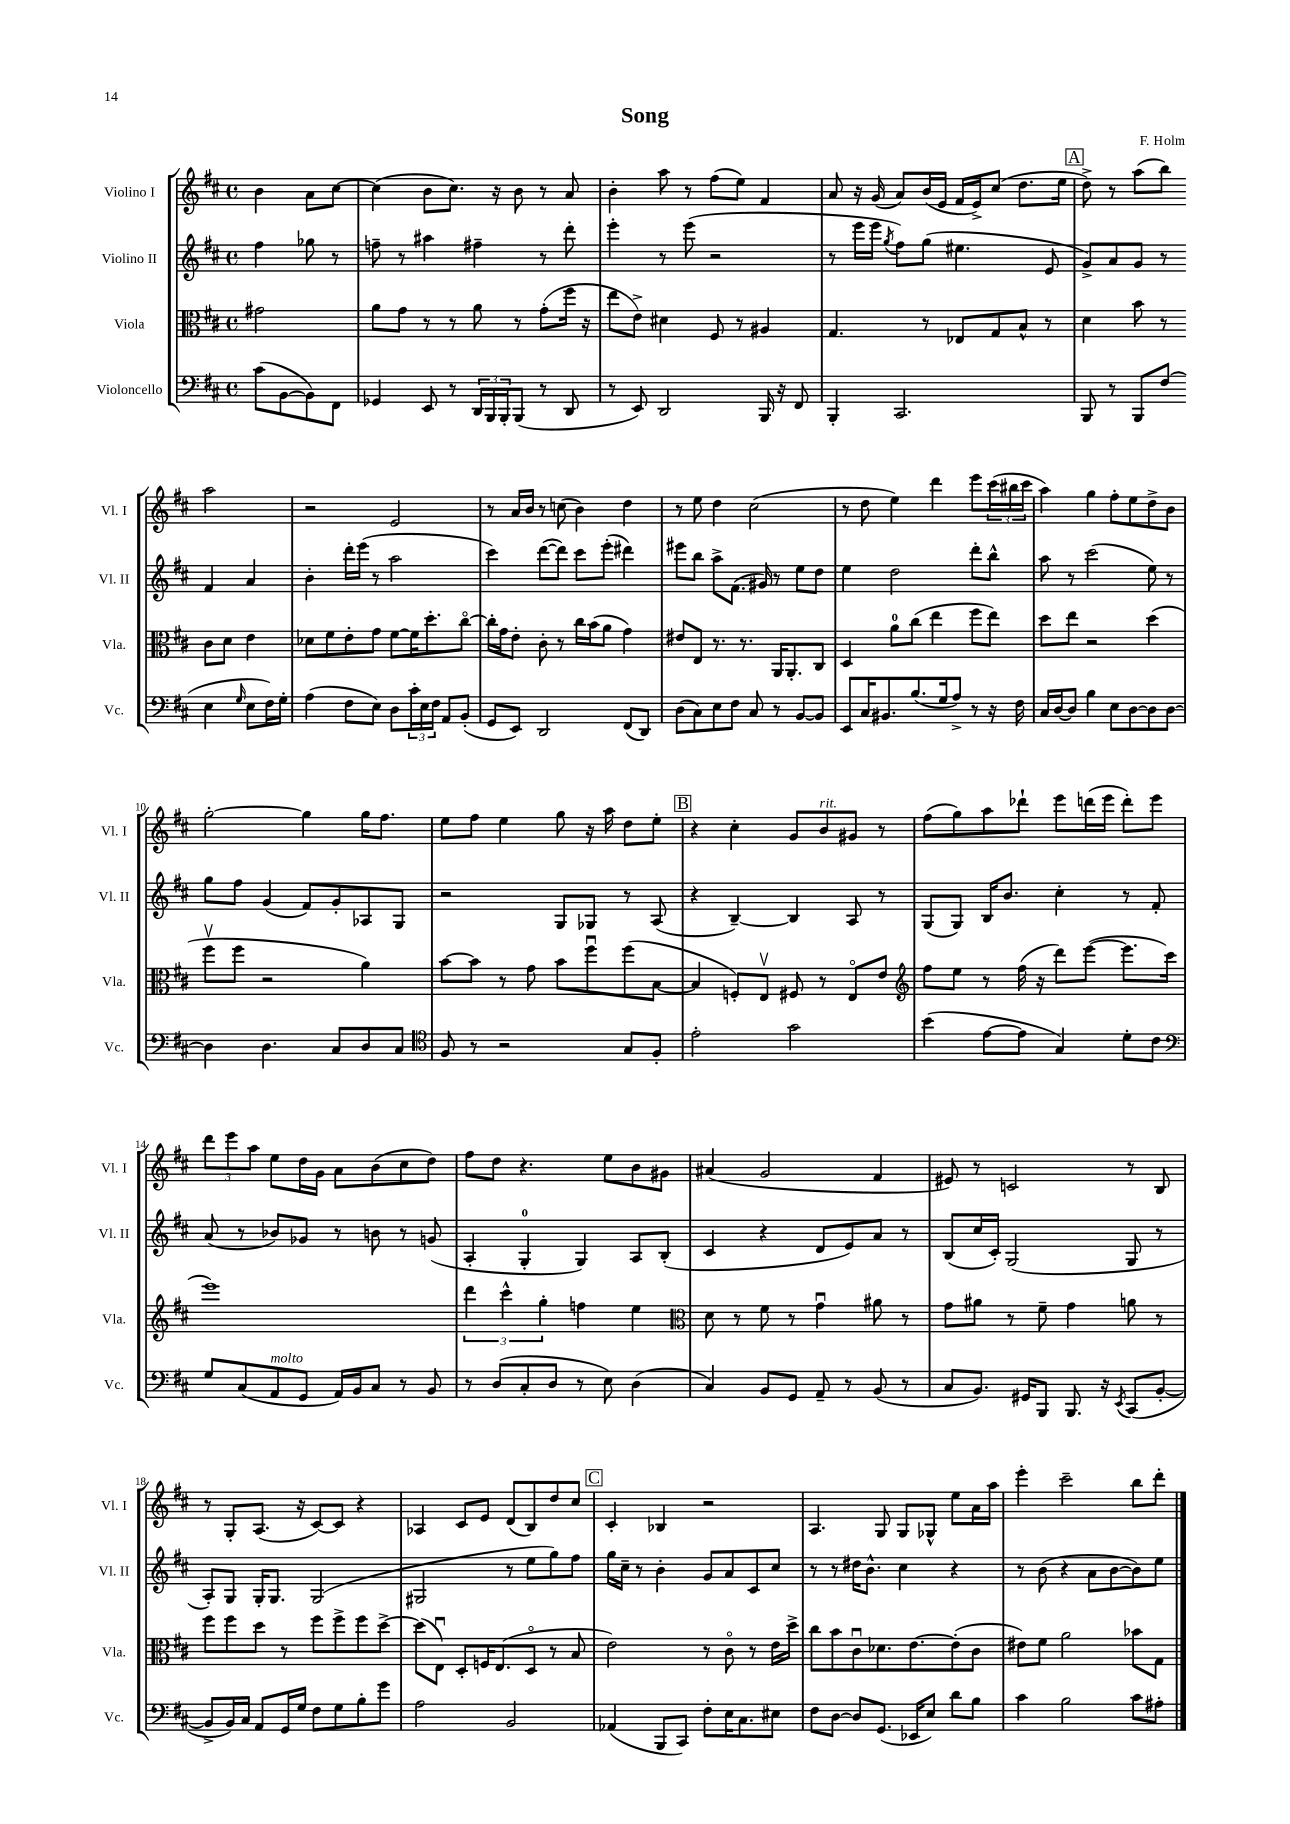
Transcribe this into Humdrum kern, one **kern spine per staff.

**kern	**kern	**kern	**kern
*staff4	*staff3	*staff2	*staff1
*clefF4	*clefC3	*clefG2	*clefG2
*k[f#c#]	*k[f#c#]	*k[f#c#]	*k[f#c#]
*M4/4	*M4/4	*M4/4	*M4/4
*met(c)	*met(c)	*met(c)	*met(c)
(8c#\L	2g#\	4ff#\	4b\
[8BB\	.	.	.
8BB\])	.	8gg-\	8a\L
8FF#\J	.	8r	[8cc#\J
=	=	=	=
4GG-/	8a\L	8ff~\	(4cc#\]
.	8g\J	8r	.
8EE/	8r	4aa#\	8b\L
8r	8r	.	8.cc#\J)
24DD/LL	8a\	4ff#~\	.
24BBB/	.	.	.
.	.	.	16r
24BBB'/J	.	.	.
(8BBB/J	8r	.	8b\
8r	(8g'\L	8r	8r
8DD/	16ff#\Jk	8ddd'\	8a/
.	16r	.	.
=	=	=	=
8r	8ee\L	4eee'\	4b'\
8EE/)	8e^\J)	.	.
2DD/	4d#\	8r	8aa\
.	.	(8eee\	8r
.	8F#/	2r	(8ff#\L
.	8r	.	8ee\J)
16BBB/	4A#/	.	4f#/
16r	.	.	.
8FF#/	.	.	.
=	=	=	=
4BBB'/	4.G/	8r	8a/
.	.	16eee\LL	16r
.	.	16eee\JJ	(16g/
.	.	8qgg/	.
2.CC#/	.	8ff#\L)	8a/L)
.	8r	(8gg\J	(16b/L
.	.	.	16e/JJ
.	8E-/L	4.ee#\	16f#/LL
.	.	.	16e^/J)
.	8G/	.	(8cc#/J
.	8B^^/J	.	8.dd\L
.	8r	8e/	.
.	.	.	16ee\Jk
=	=	=	=
8BBB/	4d\	8g^/L)	8dd^\)
8r	.	8a/	8r
8BBB/L	8b\	8g/J	(8aa\L
(8F#/J	8r	8r	8bb\J)
4E\	8c#\L	4f#/	2aa\
.	8d\J	.	.
16qqG/	.	.	.
8E\L	4e\	4a/	.
16F#\L)	.	.	.
16G'\JJ	.	.	.
=	=	=	=
(4A\	8d-\L	4b'\	2r
.	8f#\	.	.
8F#\L	8e'\	16ddd'\LL	.
.	.	(16eee\JJ	.
8E\J)	8g\J	8r	.
8D\L	[8f#\L	2aa\	2e/
24c#'\L	16f#\]K	.	.
24E\	.	.	.
.	8.dd'\	.	.
24F#\JJ	.	.	.
8AA/L	.	.	.
(8BB'/J	[8cc#o\J	.	.
=	=	=	=
8GG/L	16cc#'\]LL	4ccc#\)	8r
.	16g\J	.	.
8EE/J)	8e'\J	.	16a/LL
.	.	.	16b/JJ
2DD/	8c#'\	([8ddd\L	8r
.	8r	8ddd\]J)	(8cc\
.	16cc#\LL	8ccc#\L	4b\)
.	(16b\J	.	.
.	8a\J	(8eee'\J	.
(8FF#/L	4g\)	4ddd#\)	4dd\
8DD/J)	.	.	.
=	=	=	=
(8D\L	8e#/L	8eee#\L	8r
8C#\)	8E/J	8bb\J	8ee\
8E\	8.r	8aa^\L	4dd\
8F#\J	.	(8.f#\J	.
.	8.r	.	.
8C#/	.	.	(2cc#\
.	.	16g#/)	.
8r	16AA/LK	8r	.
.	8.AA'/	.	.
[8BB/L	.	8ee\L	.
8BB/]J	8C#/J	8dd\J	.
=	=	=	=
8EE/L	4D/	4ee\	8r
16C#/K	.	.	8dd\
8.BB#/	.	.	.
.	8a\L	2dd\	4ee\)
(8.B/	(8cc#\J	.	.
.	4ee\	.	4ddd\
16G/k	.	.	.
8A^/J)	.	.	.
8r	8ff#\L	8ddd'\L	8eee\L
16r	8ee\J)	8bb^^\J	(24ccc#\L
.	.	.	24bb#\
16F#\	.	.	.
.	.	.	24ccc#\JJ
=	=	=	=
16C#/LL	8dd\L	8aa\	4aa\)
[16D/J	.	.	.
8D/]J	8ee\J	8r	.
4B\	2r	(2ccc#\	4gg\
8E\L	.	.	8ff#'\L
[8D\	.	.	8ee\
8D\]	(4dd\	8ee\)	8dd^\
[8D\J	.	8r	8b\J
=	=	=	=
4D\]	8ff#v\L	8gg\L	[2gg'\
.	8ff#\J	8ff#\J	.
4.D\	2r	(4g/	.
.	.	8f#/L)	4gg\]
8C#/L	.	8g'/	.
8D/	4a\)	8A-/	16gg\LK
.	.	.	8.ff#\J
8C#/J	.	8G/J	.
=	=	=	=
*clefC4	*	*	*
8F#/	[8b\L	2r	8ee\L
8r	8b\]J	.	8ff#\J
2r	8r	.	4ee\
.	8g\	.	.
.	8b\L	8G/L	8gg\
.	8ff#u\	8G-/J	16r
.	.	.	16aa\
8G/L	(8ff#\	8r	8dd\L
8F#'/J	[8B\J	(8A/	8ee'\J
=	=	=	=
2e'\	4B/]	4r	4r
.	8F'/L)	[4B~/)	4cc#'\
.	8Ev/J	.	.
2g\	8F#/	4B/]	8g/L
.	8r	.	8b/
.	8Eo/L	8A/	8g#/J
.	8e/J	8r	8r
=	=	=	=
*	*clefG2	*	*
(4b\	8ff#\L	(8G/L	(8ff#\L
.	8ee\J	8G/J)	8gg\)
[8e\L	8r	16B/LK	8aa\
.	.	8.b/J	.
8e\]J	(16ff#\	.	8ddd-`\J
.	16r	.	.
4G/)	8ddd\L)	4cc#'\	8eee\L
.	([8eee\J	.	(16ddd\L
.	.	.	16eee\JJ
8d'\L	8.eee\]L	8r	8ddd'\L)
8c#\J	.	8f#'/	8eee\J
.	16ccc#\Jk	.	.
=	=	=	=
*clefF4	*	*	*
8G/L	1eee)	(8a/	12ddd\L
.	.	.	12eee\
(8C#/	.	8r	.
.	.	.	12aa\J
8AA/	.	8b-/L)	8ee\L
8GG/J	.	8g-/J	16dd\L
.	.	.	16g\JJ
16AA/LL)	.	8r	8a\L
16BB/J	.	.	.
8C#/J	.	8b\	(8b\
8r	.	8r	8cc#\
8BB/	.	(8g/	8dd\J)
=	=	=	=
8r	6ddd\	4A'/	8ff#\L
(8D/L	.	.	8dd\J
.	6ccc#^^\	.	.
8C#'/	.	4G'/	4.r
.	6gg'\	.	.
8D/J	.	.	.
8r	4ff\	4G/)	.
8E\)	.	.	8ee\L
(4D\	4ee\	8A/L	8b\
.	.	(8B'/J	8g#\J
=	=	=	=
*	*clefC3	*	*
4C#/)	8d\	4c#/	(4a#/
.	8r	.	.
8BB/L	8f#\	4r	2g/
8GG/J	8r	.	.
8AA~/	4gu\	8d/L	.
8r	.	8e/)	.
(8BB/	8a#\	8a/J	4f#/
8r	8r	8r	.
=	=	=	=
8C#/L	8g\L	(8B/L	8e#/)
8.BB/J)	8a#\J	16cc#/L	8r
.	.	16c#'/JJ)	.
.	8r	(2G/	2c/
16GG#/LK	.	.	.
8BBB/J	8f#~\	.	.
8.BBB/	4g\	.	.
16r	.	.	.
8qEE/	.	.	.
(8CC#/L	8a\	8G/	8r
[8BB'/J	8r	8r	8B/
=	=	=	=
8BB^/]L	8ff#\L	8A'/L)	8r
16BB/L)	8ff#\	8G/J	8G'/L
16C#/JJ	.	.	.
8AA/L	8dd\J	16G'/LK	(8.A/J
.	.	8.G/J	.
16GG/L	8r	.	.
16G/JJ	.	.	16r
8F#\L	8ff#\L	(2G/	[8c#/L)
8G\	8ff#^\	.	8c#/]J
8B'\	8ff#\	.	4r
8g\J	[8dd^\J	.	.
=	=	=	=
2A\	(8dd\]L	2G#/	4A-/
.	8Eu\J)	.	.
.	8D'/L	.	8c#/L
.	16F/K	.	8e/J
.	(8.E/	.	.
2BB/	.	8r	(8d/L
.	8Do/J	8ee\L	8B/)
.	8r	8gg\)	8dd/
.	8B/	8ff#\J	8cc#/J
=	=	=	=
(4AA-/	2e\)	16gg\LL	4c#'/
.	.	16cc#~\JJ	.
.	.	8r	.
8BBB/L	.	4b'\	4B-/
8CC#/J)	.	.	.
8F#'\L	8r	8g/L	2r
16E\K	8c#o\	8a/	.
8.C#\	.	.	.
.	8r	8c#/	.
8E#\J	16e\LL	8cc#/J	.
.	16dd^\JJ	.	.
=	=	=	=
8F#\L	8cc#\L	8r	4.A/
[8D\J	8b\	8r	.
8D/]L	8c#u\	16dd#\LK	.
.	.	8.b^^\J	.
(8.GG/J	8.d-\	.	8G/
.	.	4cc#\	8G/L
16EE-/LK	[8.e\	.	.
8E/J)	.	.	8G-^^/J
8d\L	(8e'\]	4r	8ee\L
8B\J	8c#\J	.	16a\L
.	.	.	16aa\JJ
=	=	=	=
4c#\	8e#\L)	8r	4eee'\
.	8f#\J	(8b\	.
2B\	2a\	4r	2ccc#~\
.	.	8a\L	.
.	.	[8b\	.
8c#\L	8b-\L	8b\])	8bb\L
8A#'\J	8G\J	8ee\J	8ddd'\J
==	==	==	==
*-	*-	*-	*-
